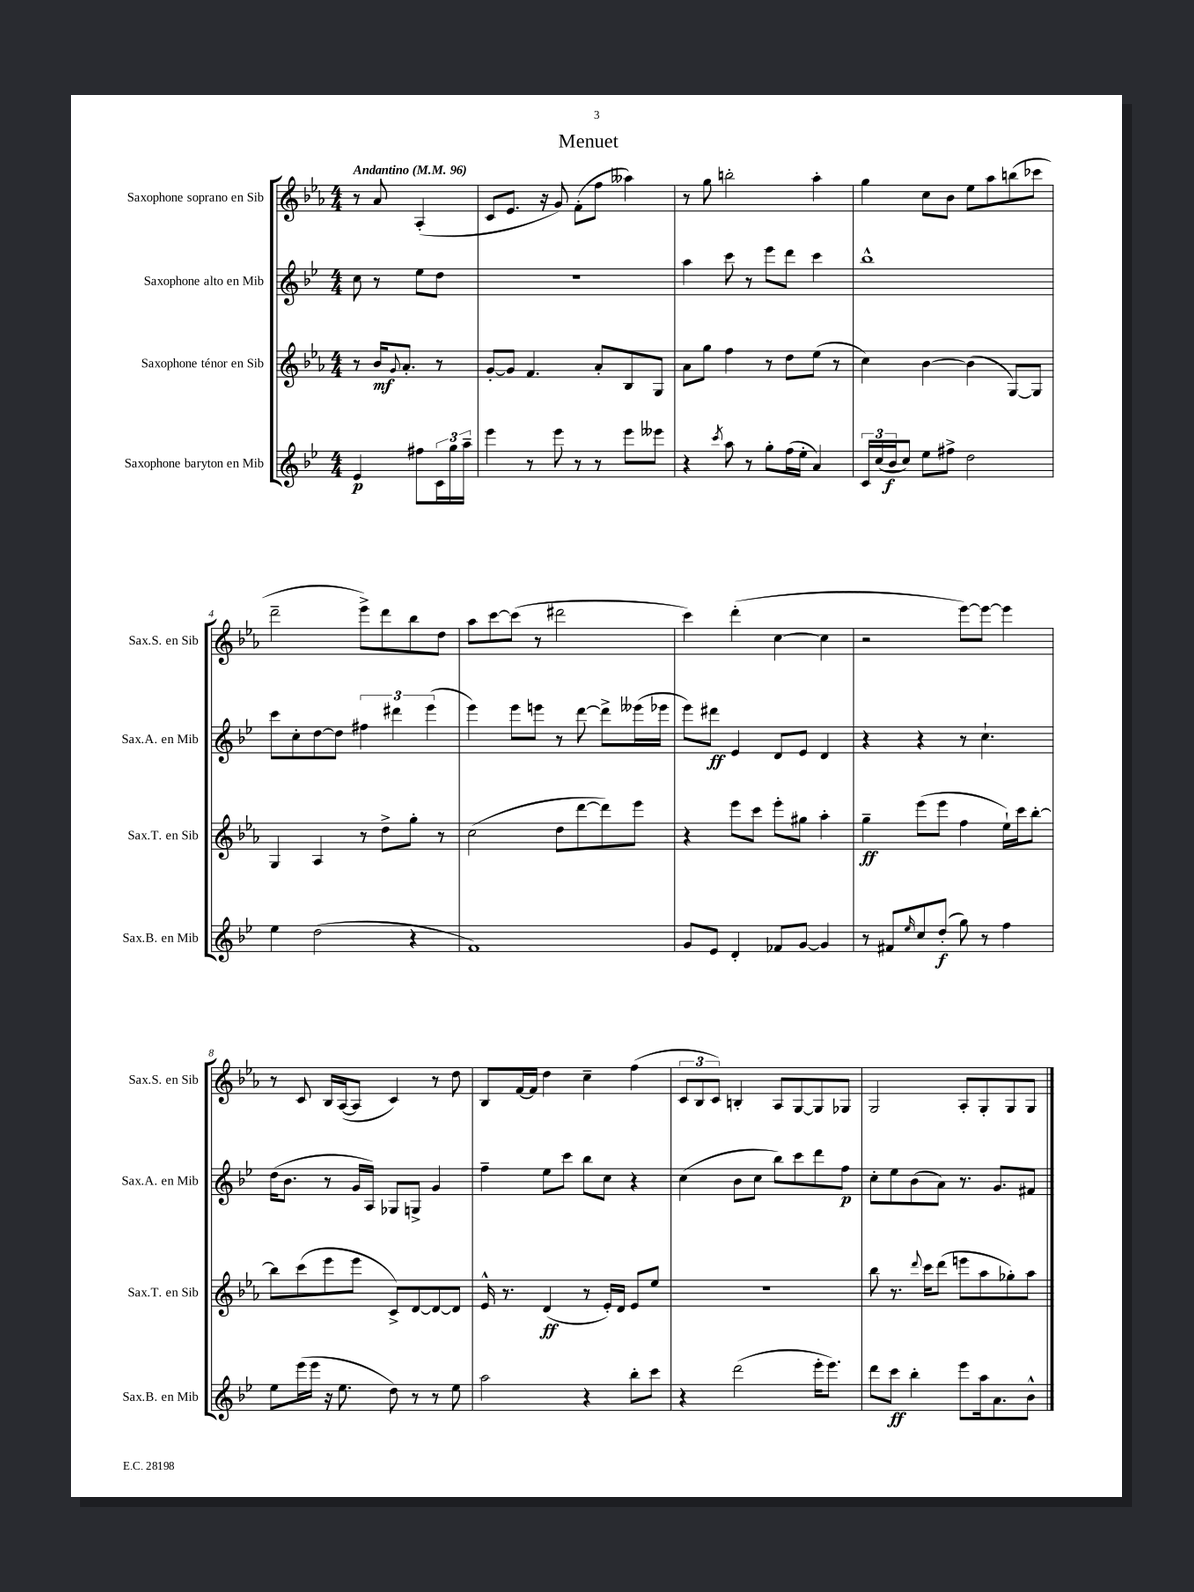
\header { title = "Menuet" }
<<
\new StaffGroup <<
\new Staff = "s0" \with { instrumentName = "Saxophone soprano en Sib" shortInstrumentName = "Sax.S. en Sib" } {
    \clef treble \key ees \major \numericTimeSignature \time 4/4 \partial 2 \tempo "Andantino" 4 = 96
    r8 aes'8 aes4-.( |
    c'8 ees'8. r16 g'8) f'8-.( f''8 aeses''4) |
    r8 g''8 b''2-. aes''4-. |
    g''4 c''8 bes'8 ees''8 aes''8 b''8( ces'''8 |
    d'''2-- ees'''8->) d'''8 bes''8 d''8 |
    aes''8 c'''8~ c'''8( r8 dis'''2 |
    c'''4) d'''4-.( c''4~ c''4 |
    r2 ees'''8~) ees'''8~ ees'''4 |
    r8 c'8 bes16 aes16~( aes8 c'4) r8 d''8 |
    bes8 f'16~ f'16 d''4 c''4-- f''4( |
    \tuplet 3/2 { c'8 bes8 c'8) } b4-. aes8 g8~ g8 ges8 |
    g2 aes8-. g8-. g8 g8 \bar "|." |
}
\new Staff = "s1" \with { instrumentName = "Saxophone alto en Mib" shortInstrumentName = "Sax.A. en Mib" } {
    \clef treble \key bes \major \numericTimeSignature \time 4/4 \partial 2
    c''8 r8 ees''8 d''8 |
    R1 |
    a''4 c'''8 r8 ees'''8 d'''8 c'''4 |
    bes''1-^ |
    c'''8 c''8-. d''8~ d''8 \tuplet 3/2 { fis''4 dis'''4 ees'''4( } |
    ees'''4) ees'''8 e'''8 r8 d'''8~ d'''8-> eeses'''16( ees'''16 |
    ees'''8) dis'''8\ff ees'4 d'8 ees'8 d'4 |
    r4 r4 r8 c''4.-! |
    d''16( bes'8. r8 g'16 a16) ges8 g8-> g'4 |
    f''4-- ees''8 c'''8 bes''8 c''8 r4 |
    c''4( bes'8 c''8 bes''8) c'''8 d'''8 f''8\p |
    c''8-. ees''8 bes'8( a'8) r8. g'8. fis'8 \bar "|." |
}
\new Staff = "s2" \with { instrumentName = "Saxophone ténor en Sib" shortInstrumentName = "Sax.T. en Sib" } {
    \clef treble \key ees \major \numericTimeSignature \time 4/4 \partial 2
    r8 bes'16\mf \appoggiatura { g'8 } aes'8.-. r8 |
    g'8~-. g'8 f'4. aes'8-. bes8 g8 |
    aes'8 g''8 f''4 r8 d''8 ees''8( r8 |
    c''4) bes'4~ bes'4( g8~) g8 |
    g4 aes4 r8 d''8-> g''8-. r8 |
    c''2( d''8 d'''8~ d'''8) ees'''8 |
    r4 ees'''8 c'''8 ees'''8-. gis''8 aes''4-. |
    g''4--\ff ees'''8( ees'''8 f''4 ees''16-!) c'''16 bes''8~-. |
    bes''8 c'''8( ees'''8 ees'''8 c'8->) d'8~ d'8~ d'8 |
    ees'16-^ r8. d'4\ff( r8 ees'16-.) d'16 ees'8 ees''8 |
    R1 |
    bes''8 r8. \appoggiatura { d'''8 } c'''16 d'''8( e'''8 aes''8 ges''8-.) aes''8 \bar "|." |
}
\new Staff = "s3" \with { instrumentName = "Saxophone baryton en Mib" shortInstrumentName = "Sax.B. en Mib" } {
    \clef treble \key bes \major \numericTimeSignature \time 4/4 \partial 2
    ees'4\p fis''8 \tuplet 3/2 { c'16 g''16 a''16-- } |
    ees'''4 r8 ees'''8 r8 r8 ees'''8 eeses'''8 |
    r4 \acciaccatura { c'''8 } a''8 r8 g''8-. f''16( ees''16-. a'4) |
    \tuplet 3/2 { c'16 c''16( bes'16\f } c''8) ees''8 fis''8-> d''2 |
    ees''4 d''2( r4 |
    f'1) |
    g'8 ees'8 d'4-. fes'8 g'8~ g'4 |
    r8 fis'8 \grace { ees''16 } c''8 d''8-.\f( g''8) r8 f''4 |
    ees''8 ees'''16( ees'''16 r16 ees''8. d''8) r8 r8 ees''8 |
    a''2 r4 bes''8-. c'''8 |
    r4 d'''2( ees'''16-. ees'''8.) |
    d'''8 c'''8\ff bes''4-. ees'''8 a''16 a'8. bes'8-^ \bar "|." |
}
>>
>>
